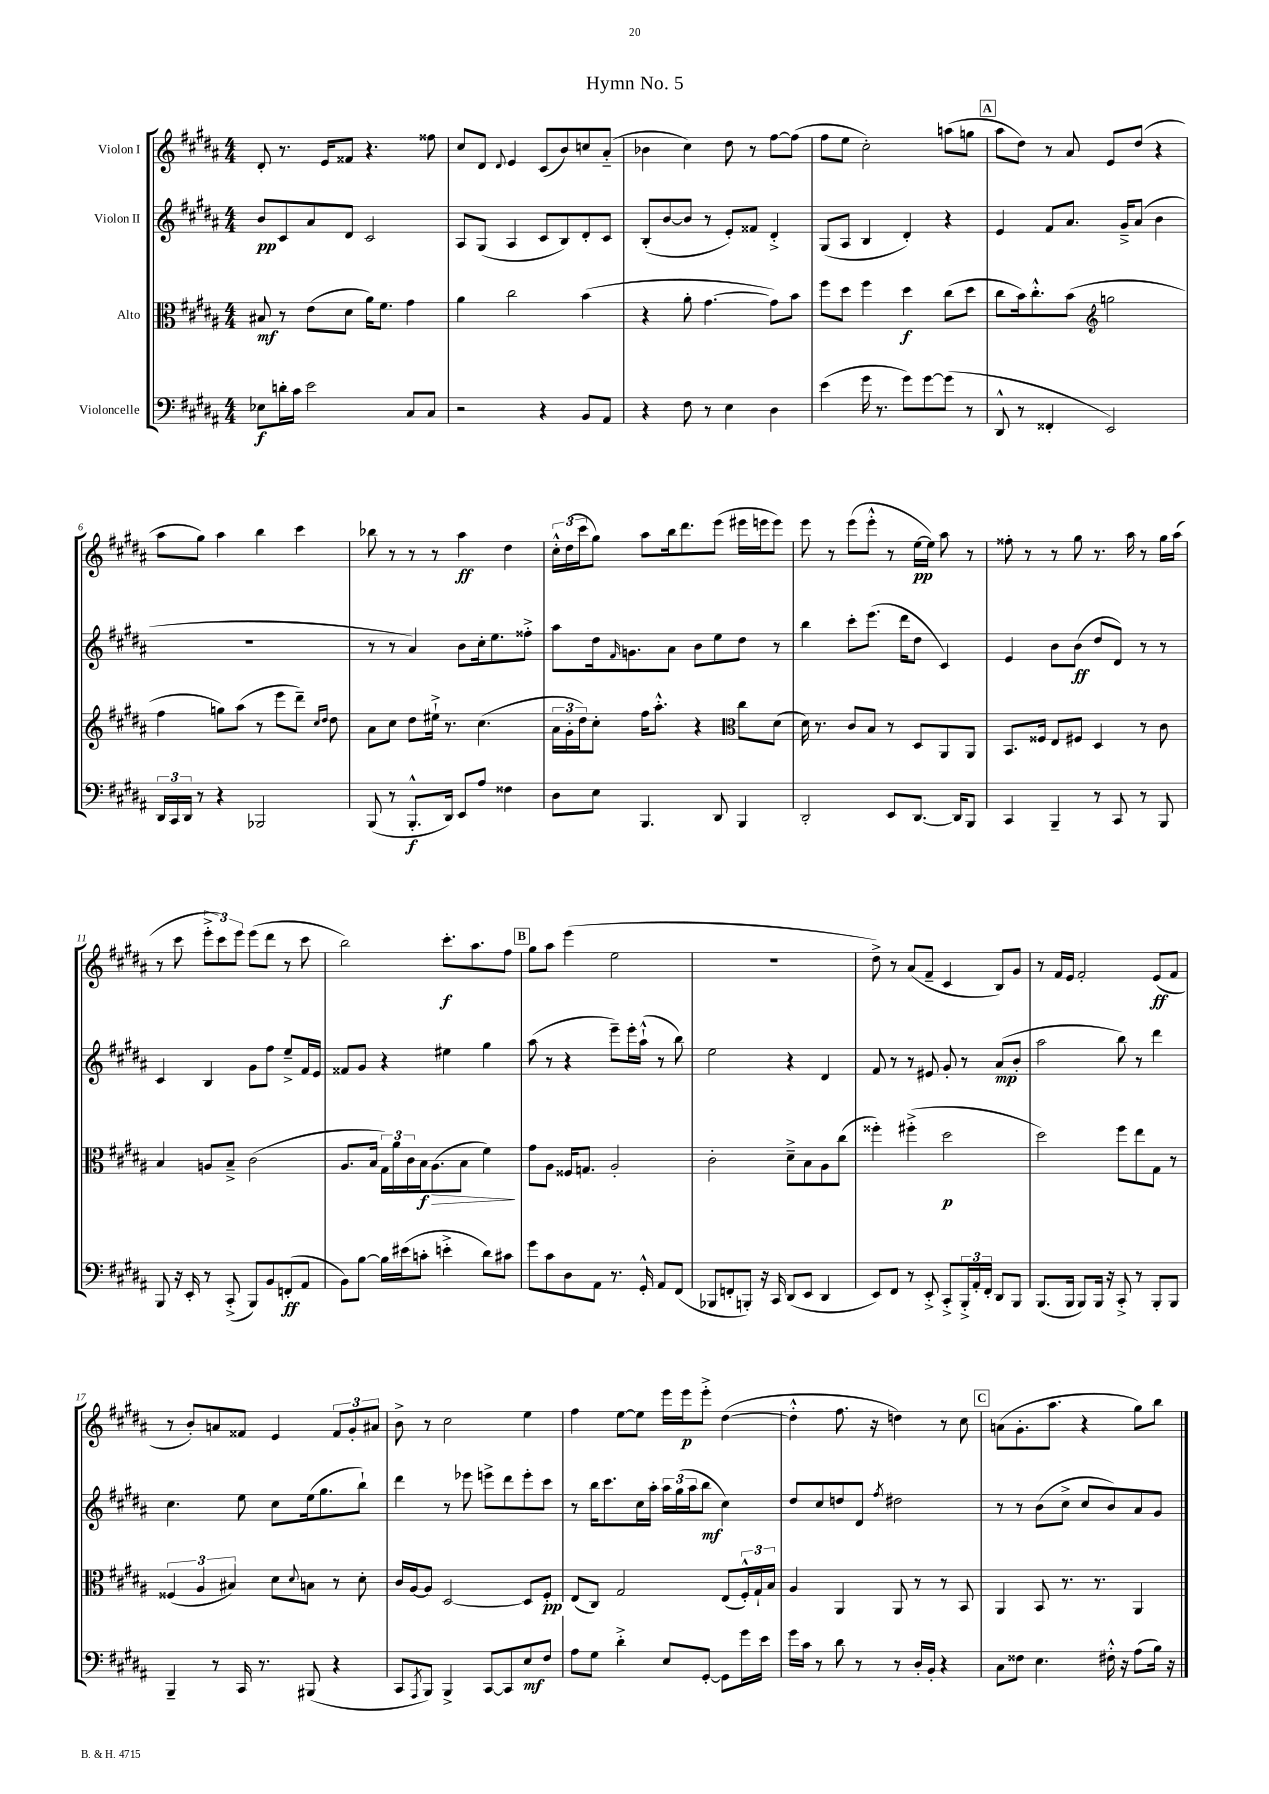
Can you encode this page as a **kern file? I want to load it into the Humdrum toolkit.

**kern	**kern	**kern	**kern
*staff4	*staff3	*staff2	*staff1
*clefF4	*clefC3	*clefG2	*clefG2
*k[f#c#g#d#a#]	*k[f#c#g#d#a#]	*k[f#c#g#d#a#]	*k[f#c#g#d#a#]
*M4/4	*M4/4	*M4/4	*M4/4
8E-	8B#	8b	8d#'
16d'	8r	8c#	8.r
16c#	.	.	.
2e	(8e	8a#	.
.	.	.	16e
.	8d#	8d#	8f##
.	16a#)	2c#	4.r
.	8.f#	.	.
8C#	4g#	.	.
8C#	.	.	8ff##
=	=	=	=
2r	4a#	8A#	8cc#
.	.	(8G#	8d#
.	.	.	8qqd#
.	2cc#	4A#	4e
4r	.	8c#	(8c#
.	.	8B)	8b)
8BB	(4b	8d#'	8cc
8AA#	.	8c#	(8a#'~
=	=	=	=
4r	4r	(8B'	4b-
.	.	[8b	.
8F#	8a#'	8b]	4cc#)
8r	[4.g#	8r	.
4E	.	8e')	8dd#
.	.	8f##	8r
4D#	8g#])	4d#'^	[8ff#
.	8b	.	(8ff#]
=	=	=	=
(4e	8ff#	(8G#	8ff#
.	8dd#	8A#	8ee
16g#	4ff#	4B	2cc#')
8.r	.	.	.
8g#)	4dd#	4d#')	.
[8g#	.	.	.
(8g#]	(8cc#	4r	(8aa
8r	8dd#	.	8gg
=	=	=	=
8DD#^^	8cc#	4e	8aa#
8r	16b)	.	8dd#)
.	8.cc#'^^	.	.
4FF##'	.	8f#	8r
.	(8b	8.a#	8a#
*	*clefG2	*	*
2EE)	2gg	.	8e
.	.	16g#~^	.
.	.	(8a#	(8dd#
.	.	4b	4r
=	=	=	=
24DD#	4ff#	1r	8aa#
24CC#	.	.	.
24DD#	.	.	.
8r	.	.	8gg#)
4r	8gg)	.	4aa#
.	(8aa#	.	.
2BBB-	8r	.	4bb
.	8eee	.	.
.	8ddd#~)	.	4ccc#
.	16qqcc#	.	.
.	16qqdd#	.	.
.	8dd#	.	.
=	=	=	=
(8BBB	8a#	8r	8bb-
8r	8cc#	8r	8r
8.BBB'^^	8dd#	4a#)	8r
.	16ee#`^	.	8r
16DD#)	8.r	.	.
8EE	.	8b	4aa#
8A#	(4.cc#	16cc#'	.
.	.	8.ee	.
4F##	.	.	4dd#
.	.	8ff##'^	.
=	=	=	=
8D#	24a#	8aa#	24cc#'^^
.	24g#'	.	(24dd#
.	24dd#)	.	24ccc#
8E	8cc#'	16dd#	8gg#)
.	.	16qqf#	.
.	.	8.g	.
4.BBB	16ff#	.	8aa#
.	8.aa#'^^	.	.
.	.	8a#	16bb
.	.	.	8.ddd#
.	4r	8b	.
8DD#	.	8ee	(8eee
*	*clefC3	*	*
4BBB	8cc#	8dd#	16eee#
.	.	.	16eee
.	(8d#	8r	8eee)
=	=	=	=
2DD#'	16d#)	4bb	8eee
.	8.r	.	.
.	.	.	8r
.	8c#	8ccc#'	(8eee
.	8B	(8.eee	8eee'^^
8EE	8r	.	8r
.	.	16ddd#	.
[8.DD#	8D#	8dd#	[16ee
.	.	.	16ee])
.	8AA#	4c#)	8aa#
16DD#]	.	.	.
8BBB	8AA#	.	8r
=	=	=	=
4CC#	8.BB	4e	8ff##'
.	.	.	8r
.	16F##	.	.
4BBB~	8E	8b	8r
.	8F#	(8b	8gg#
8r	4D#	8dd#	8.r
8CC#	.	8d#)	.
.	.	.	16aa#
8r	8r	8r	8r
8BBB	8c#	8r	16gg#
.	.	.	(16aa#
=	=	=	=
8BBB	4B	4c#	8r
16r	.	.	8ccc#
16EE'	.	.	.
8r	8A	4B	12eee'^
.	.	.	12ccc#)
(8CC#'^	8B~^	.	.
.	.	.	12eee
8BBB)	(2c#	8g#	(8eee
8BB	.	8ff#	8ddd#
(8FF'	.	8ee~^	8r
8AA#	.	16f#	8ccc#
.	.	16e	.
=	=	=	=
8BB)	8.A#	8f##	2bb)
[8B	.	8g#	.
.	16B	.	.
16B]	24G#)	4r	.
.	24a#	.	.
(16e#	.	.	.
.	24c#	.	.
8c'	16B	.	.
.	(8.A#	.	.
4e'^	.	4ee#	8.ccc#'
.	8B	.	.
.	.	.	8.aa#
8d#)	4f#)	4gg#	.
8c#	.	.	8ff#
=	=	=	=
8g#	8g#	(8aa#	8gg#
8c#	8A#	8r	8aa#
8D#	16F##	4r	(4eee
.	8.G	.	.
8AA#	.	.	.
8.r	2A#'	8eee~)	2ee
.	.	16eee'	.
16GG#'^^	.	(16aa#`^^	.
8AA#	.	8r	.
(8FF#	.	8bb)	.
=	=	=	=
8BBB-	2c#'	2ee	1r
8FF'	.	.	.
8BBB')	.	.	.
16r	.	.	.
16CC#	.	.	.
(8DD#	8d#~^	4r	.
8EE	8B	.	.
4DD#	8A#	4d#	.
.	(8cc#	.	.
=	=	=	=
8EE)	4ff##')	8f#	8dd#^)
8FF#	.	8r	8r
8r	(4ff#'^	8r	(8a#
8EE'^	.	8e#	8f#~
8CC#'^	2dd#	8g#'	4c#
24BBB'^	.	8r	.
24AA#'	.	.	.
24FF#'	.	.	.
8DD#	.	(8a#	8B)
8BBB	.	8b'	8g#
=	=	=	=
(8.BBB	2dd#)	2aa#	8r
.	.	.	16f#
16BBB	.	.	16e
8BBB)	.	.	2f#'
16BBB	.	.	.
16r	.	.	.
8CC#'^	8ff#	8bb)	.
8r	8ee	8r	.
8BBB'	8G#	4ddd#	(8e
8BBB	8r	.	8f#
=	=	=	=
4BBB~	(6F##	4.cc#	8r
.	.	.	8b')
.	6A#	.	.
8r	.	.	8a
.	6B#)	.	.
16CC#	.	8ee	8f##
8.r	.	.	.
.	8d#	8cc#	4e
.	8qqd#	.	.
(8BBB#	8B	(16ee	.
.	.	8.gg#	.
4r	8r	.	12f##
.	.	.	12g#'
.	8d#'	8bb`)	.
.	.	.	12a#
=	=	=	=
8CC#	16c#	4ddd#	8b^
.	[16A#	.	.
8qAAA#	.	.	.
8BBB)	8A#]	.	8r
4BBB^	[2D#	8r	2cc#
.	.	8eee-	.
[8CC#	.	8eee^	.
8CC#]	.	8ddd#	.
8E	8D#]	8eee'	4ee
8F#	8F#'	8ccc#	.
=	=	=	=
8A#	(8E	8r	4ff#
8G#	8C#)	16bb	.
.	.	8.ccc#	.
4d#'^	2G#	.	[8ee
.	.	16cc#	8ee]
.	.	16aa#'	.
8E	.	24aa#	16eee
.	.	(24gg#	.
.	.	.	16eee
.	.	24aa#	.
[8GG#'	.	8bb	8eee'^
8GG#]	(8E	4cc#)	([4dd#
16g#	24F#'^^)	.	.
.	24G#`	.	.
16e	.	.	.
.	24B	.	.
=	=	=	=
16g#	4A#	8dd#	4dd#'^^]
16c#	.	.	.
8r	.	8cc#	.
8d#	4AA#	8dd	8.ff#
8r	.	8d#	.
.	.	.	16r
.	.	8qff#	.
8r	8AA#	2dd#	4dd)
16D#'	8r	.	.
16BB'	.	.	.
4r	8r	.	8r
.	8BB	.	8cc#
=	=	=	=
8C#	4AA#	8r	(8a
8F##	.	8r	8.g#'
4.E	8BB	(8b	.
.	.	.	8.aa#
.	8.r	8cc#^	.
.	.	8cc#	4r
.	8.r	.	.
16F#'^^	.	8b)	.
16r	.	.	.
(8A#	4AA#	8a#	8gg#)
16B)	.	8g#	8bb
16r	.	.	.
==	==	==	==
*-	*-	*-	*-
